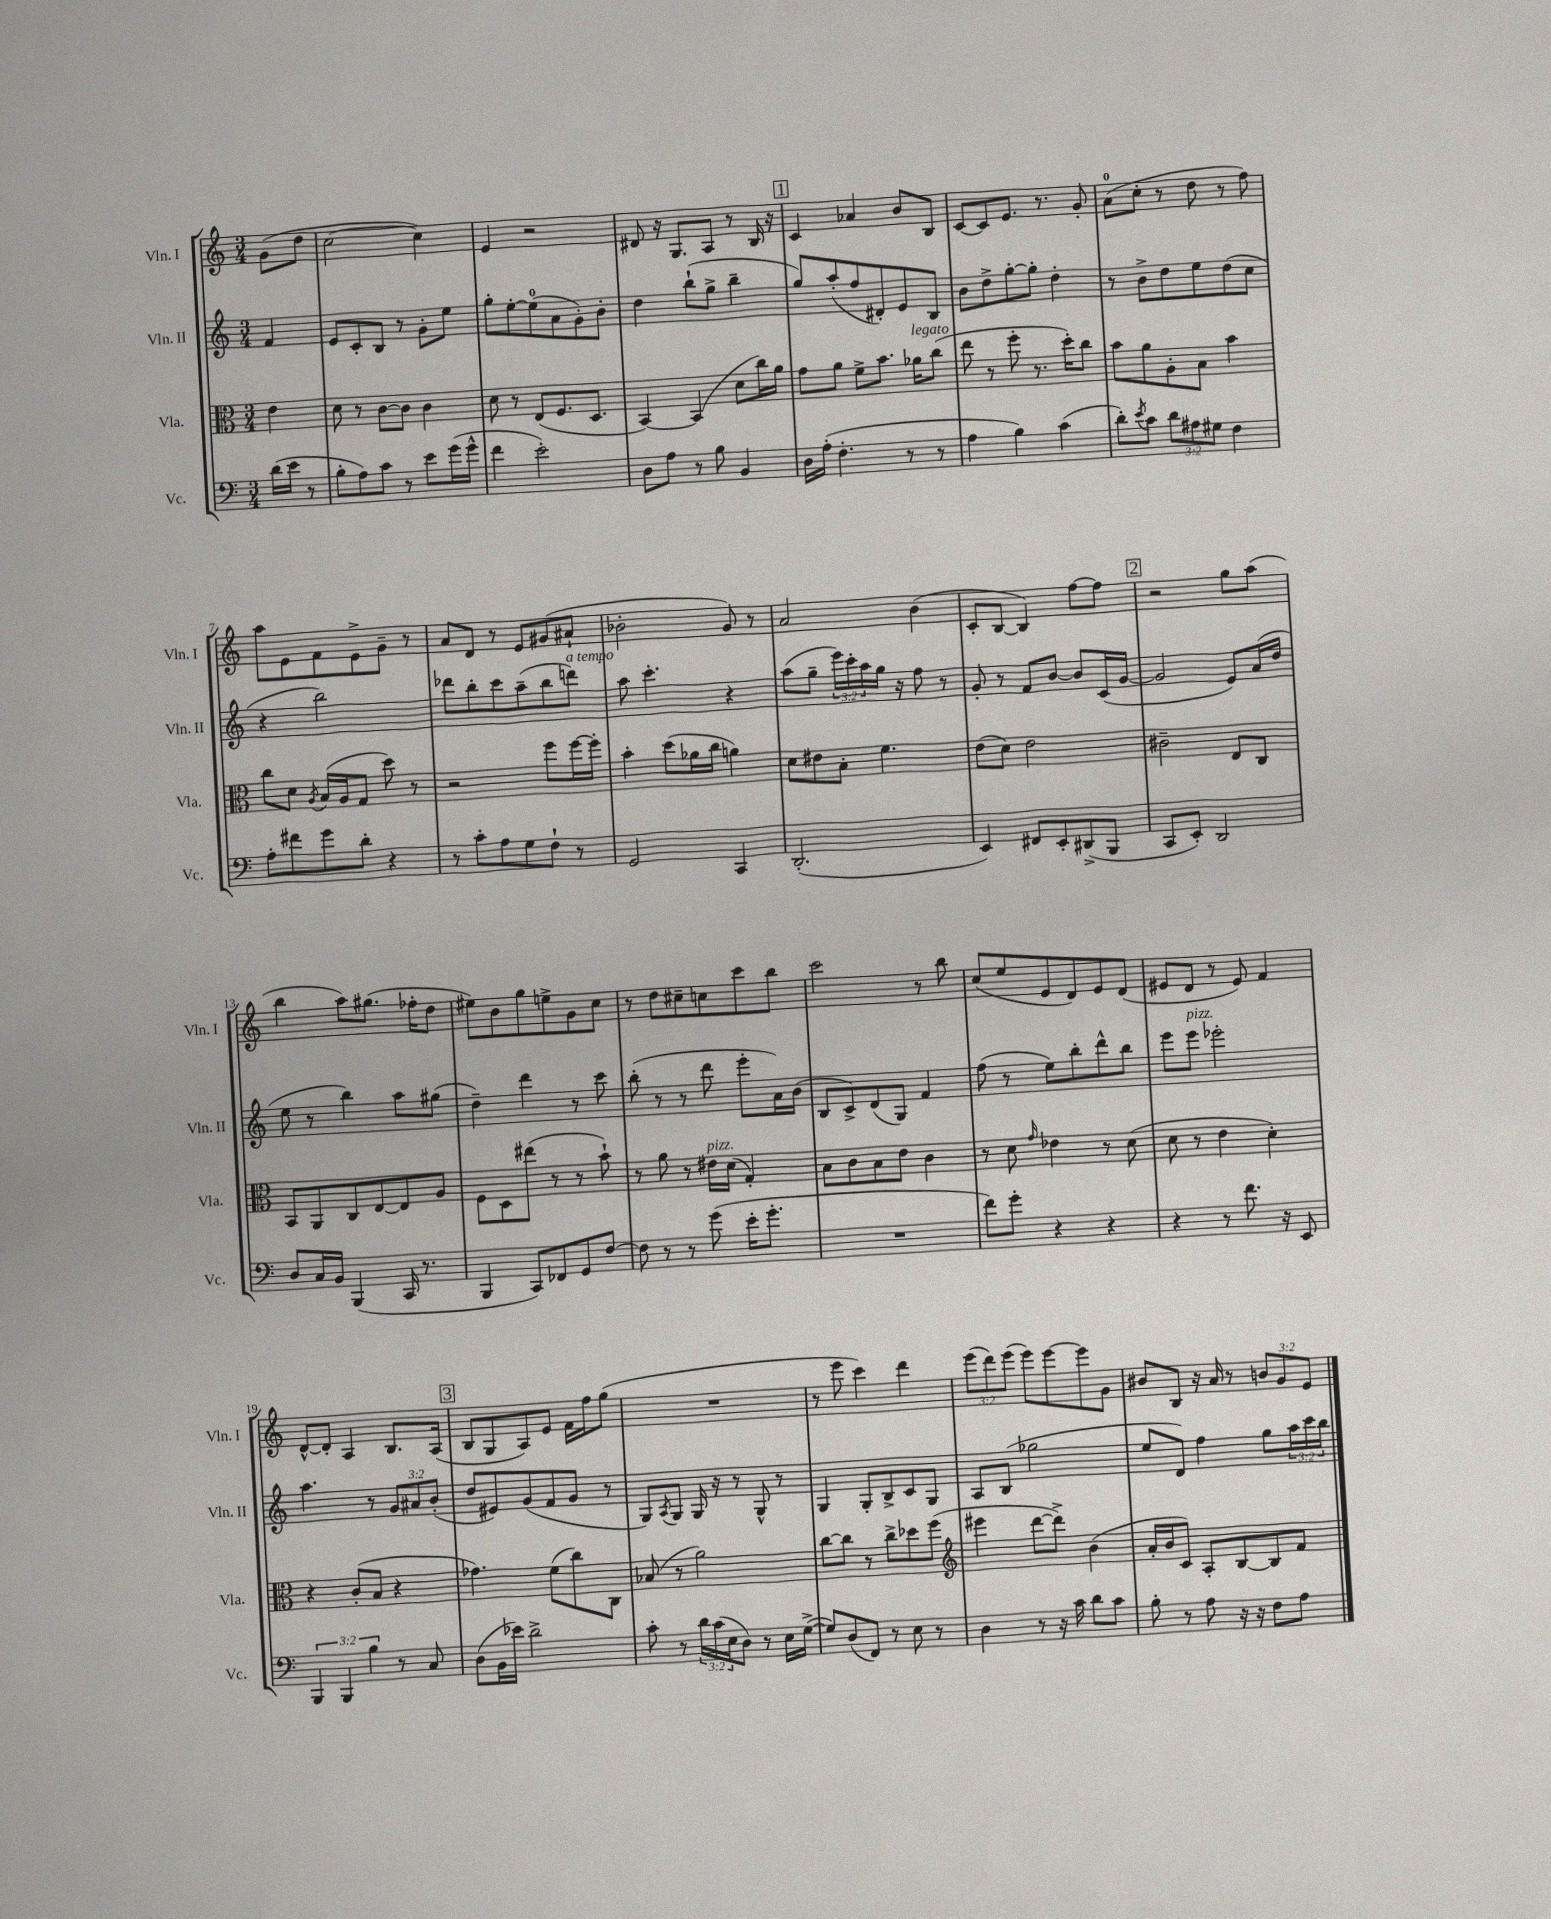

**kern	**kern	**kern	**kern
*part4	*part3	*part2	*part1
*staff4	*staff3	*staff2	*staff1
*I"Vc.	*I"Vla.	*I"Vln. II	*I"Vln. I
*I'Vc.	*I'Vla.	*I'Vln. II	*I'Vln. I
*clefF4	*clefC3	*clefG2	*clefG2
*k[]	*k[]	*k[]	*k[]
*M3/4	*M3/4	*M3/4	*M3/4
=	=	=	=
(16d\LL	4e\	4f/	(8g\L
16e\JJ	.	.	.
8r	.	.	8dd\J
=1	=1	=1	=1
8B'\L	8d\	8e/L	[2cc\
8A\)	8r	8c'/	.
8c\J	[8c\L	8B/J	.
8r	8c\J]	8r	.
8e\L	4c\	8g'\L	4cc\])
(16g\L	.	8ee\J	.
16g^^\JJ	.	.	.
=2	=2	=2	=2
4f\	8d\	8gg'\L	4e/
.	8r	[8ee'\	.
2e'\)	(8E/L	(8ee\]	2r
.	8.F/	8a\	.
.	.	8g'\)	.
.	8.D/J	.	.
.	.	8b'\J	.
=3	=3	=3	=3
8D\L	[4BB/)	4dd\	8d#X/
8A\J	.	.	16r
.	.	.	8.G/L
8r	(4BB/]	(8bb`\L	.
8B\	.	8gg^\J	8A/J
4BB/	8d\L	4bb~\	8r
.	16cc\L)	.	16B/
.	16a\JJ	.	16r
!!LO:REH:place=s1:t=1
=4	=4	=4	=4
16D\LL	8g\L	8gg/L)	4c/
(16A'\JJ	.	.	.
4.F'\	8a\J	(8aa'/	.
.	8f^\L	8ff/	4a-X/
.	8.b\J	8d#X'/)	.
8r	.	8e/	8b/L
!	!LO:TX:a:i:t=legato	!	!
.	16a-X\KL	.	.
8r	(8cc\J	8B/J	8B/J
=5	=5	=5	=5
4A\	8ee\	8b\L	[8c/L
.	8r	8dd^\	8c/]
4B\)	8ff'\	[8gg'\	8.e/J
.	8.r	8gg'\J]	.
.	.	.	8.r
(4c\	.	4dd'\	.
.	16dd'\KL)	.	.
.	8cc\J	.	8g'/
=6	=6	=6	=6
8d'\L)	8b\L	8r	(8a\L
8qe/	.	.	.
8c\J	8a\	8b^\L	8cc'\J
12d\L	8A'\	8dd\	8r
12A#X\	.	.	.
.	8B\J	8ee\	8dd\
12G#X\J	.	.	.
4F\	4b\	(8dd\	8r
.	.	8cc\J	8ff\)
!!LO:LB:g=z
=7	=7	=7	=7
8A'\L	8cc\L	4r	8aa\L
8f#X\	8d\J	.	8e\
.	8qA/	.	.
8g\	(16B/LL	2bb\)	8f\
.	16A/J	.	.
8d'\J	8G/J	.	8e^\
4r	8dd\)	.	8g~\J
.	8r	.	8r
=8	=8	=8	=8
8r	2r	8ddd-X\L	8a/L
8c'\L	.	8bb'\	8d/J
8A\	.	8ccc\	8r
8G\	.	(8aa~\	8e/L
8F`\J	8ff\L	8bb\	(8g#X/
!	!	!LO:TX:a:i:t=a tempo	!
8r	[16ff\L	8dddn\J)	8a#X`/J
.	16ff'\JJ]	.	.
=9	=9	=9	=9
2GG/	4b'\	8aa\	2b-X'\
.	.	4.ccc'\	.
.	(8dd\L	.	.
.	16a-X\L	.	.
.	16cc\JJ	.	.
4CC/	4an\)	4r	8g/)
.	.	.	8r
=10	=10	=10	=10
(2.DD'/	8d\L	(8aa\L	2a/
.	8e#X\	8gg~\J	.
.	8B'\J	24eee\LL)	.
.	.	24ccc'\	.
.	.	24aa\	.
.	4.f\	16gg\JJ	.
.	.	16r	.
.	.	8ff\	(4b\
.	.	8r	.
=11	=11	=11	=11
4EE/)	(8e\L	8g'/	8c'/L
.	8d\J)	8r	[8B/J
8FF#X/L	2e\	8f/L	4B/])
8EE'/	.	[8b/J	.
(8DD#X^/	.	8b/L]	[8ff\L
8BBB/J	.	(16c/L	8ff\J]
.	.	[16g/JJ	.
!!LO:REH:place=s1:t=2
=12	=12	=12	=12
8CC/L	2c#X~\	2g/]	2r
8EE'/J)	.	.	.
2DD/	.	.	.
.	8E/L	8e/L)	8gg\L
.	8C/J	(16a/L	(8aa\J
.	.	16dd/JJ	.
!!LO:LB:g=z
=13	=13	=13	=13
8D/L	8BB/L	8ee\	4bb\
16C/L	8AA/	8r	.
16BB/JJ	.	.	.
(4BBB/	8C/	4bb\)	8aa\L)
.	[8E/	.	(8.gg#X\J
16CC/	8E/]	8aa\L	.
8.r	.	.	16ff-X'\KL
.	8A/J	(8gg#X\J	8dd\J
=14	=14	=14	=14
4BBB/	8F\L	4dd~\)	8ee#X\L)
.	8D\	.	8b\
8CC/L)	(8ee#X\J	4ddd\	8gg\
8FF-X/	8r	.	8een^\
8GG/	8r	8r	8g\
[8F/J	8b`\)	8ccc\	8cc\J
=15	=15	=15	=15
8F\]	8r	(8bb'\	8r
8r	8a\	8r	8dd\L
8r	8r	8r	8cc#X~\
!	!LO:TX:a:i:t=pizz.	!	!
(8g\	16e#X\LL	8ddd\	8ccn\
.	(16d\JJ	.	.
16e'\KL	4G'/)	8eee'\L	8ccc\
8.g'\J	.	.	.
.	.	16a\L)	8bb\J
.	.	(16b\JJ	.
=16	=16	=16	=16
2.r	8B\L	8B/L	2ccc\
.	8c\	8c^/)	.
.	8B\	(8d/	.
.	8e\J	8G/J)	.
.	4c\	4f/	8r
.	.	.	8bb\
=17	=17	=17	=17
8f\L)	8r	(8ff\	(8cc/L
8g'\J	8d\	8r	8ee/
.	16qqg/	.	.
4r	4e-X\	8ee\L)	8e/
.	.	8bb'\	8d/)
4r	8r	8ddd^^\	8e/
.	(8d\	8bb\J	(8d/J
=18	=18	=18	=18
4r	8d\	8eee\L	8e#X/L
!	!	!LO:TX:a:i:t=pizz.	!
.	8r	8eee\J	8d/J
8r	4e\	2eee-X'\	8r
8.f\	.	.	8e#/)
.	4d'\)	.	4f/
16r	.	.	.
8EE/	.	.	.
!!LO:LB:g=z
=19	=19	=19	=19
6BBB/	4r	4.aa\	[8d^^/L
.	.	.	8d'/J]
6BBB/	.	.	.
.	(8c'/L	.	4A/
6B\	.	.	.
.	8B/J	8r	.
8r	4r	12g/L	8.B/L
.	.	12a#X/	.
8C/	.	.	.
.	.	(12b'/J	.
.	.	.	(16A/Jk
!!LO:REH:place=s1:t=3
=20	=20	=20	=20
(8D\L	4.g-X\)	8dd/L	8B/L
16BB\L	.	8e#X/)	8G/
16e-X\JJ)	.	.	.
2d^\	.	(8g/	8A/)
.	(8f\L	8f/	8e/J
.	8cc\)	8g/J	16f\LL
.	.	.	16ff\J
.	8C\J	8r	(8gg\J
=21	=21	=21	=21
8c'\	(8B-X/	8G/L)	2.r
.	.	8qA/	.
8r	8r	8G/J	.
24d\LL	2a\)	16G/	.
(24c\	.	.	.
.	.	16r	.
24E\J	.	.	.
8D\J)	.	8r	.
8r	.	8G^^/	.
16E\LL	.	8r	.
([16G^\JJ	.	.	.
=22	=22	=22	=22
8G/L])	[8cc\L	4G/	8r
(8D/	8cc\J]	.	8eee\
8FF/J)	8r	8G'/L	4ccc\)
8r	8cc^\L	8B^/	.
8E\	8dd-X\	8c/	4ddd\
8r	(8ff\J	8G/J	.
=23	=23	=23	=23
*	*clefG2	*	*
4D\	4eee#X\	8A/L	(12eee\L
.	.	.	12ddd\)
.	.	(8B/J	.
.	.	.	(12eee\J
8r	[8ddd\L	2gg-X\	8eee\L)
16r	8ddd^\J])	.	[8eee\
16c\	.	.	.
8d\L	(4b\	.	8eee\]
8c\J	.	.	8g\J
=24	=24	=24	=24
8B'\	16a'/LL	8ee/L	8b#X/L
.	16b/J	.	.
8r	8c/J)	8d/J)	8B/J
8A\	8A'/L	4ff\	16r
.	.	.	16a/
16r	[8B/	.	8r
16r	.	.	.
8F\L	8B/]	8gg\L	12bn/L
.	.	.	12g/
8A\J	8f/J	24aa\L	.
.	.	24ccc\	12e/J
.	.	24bb\JJ	.
==	==	==	==
*-	*-	*-	*-
